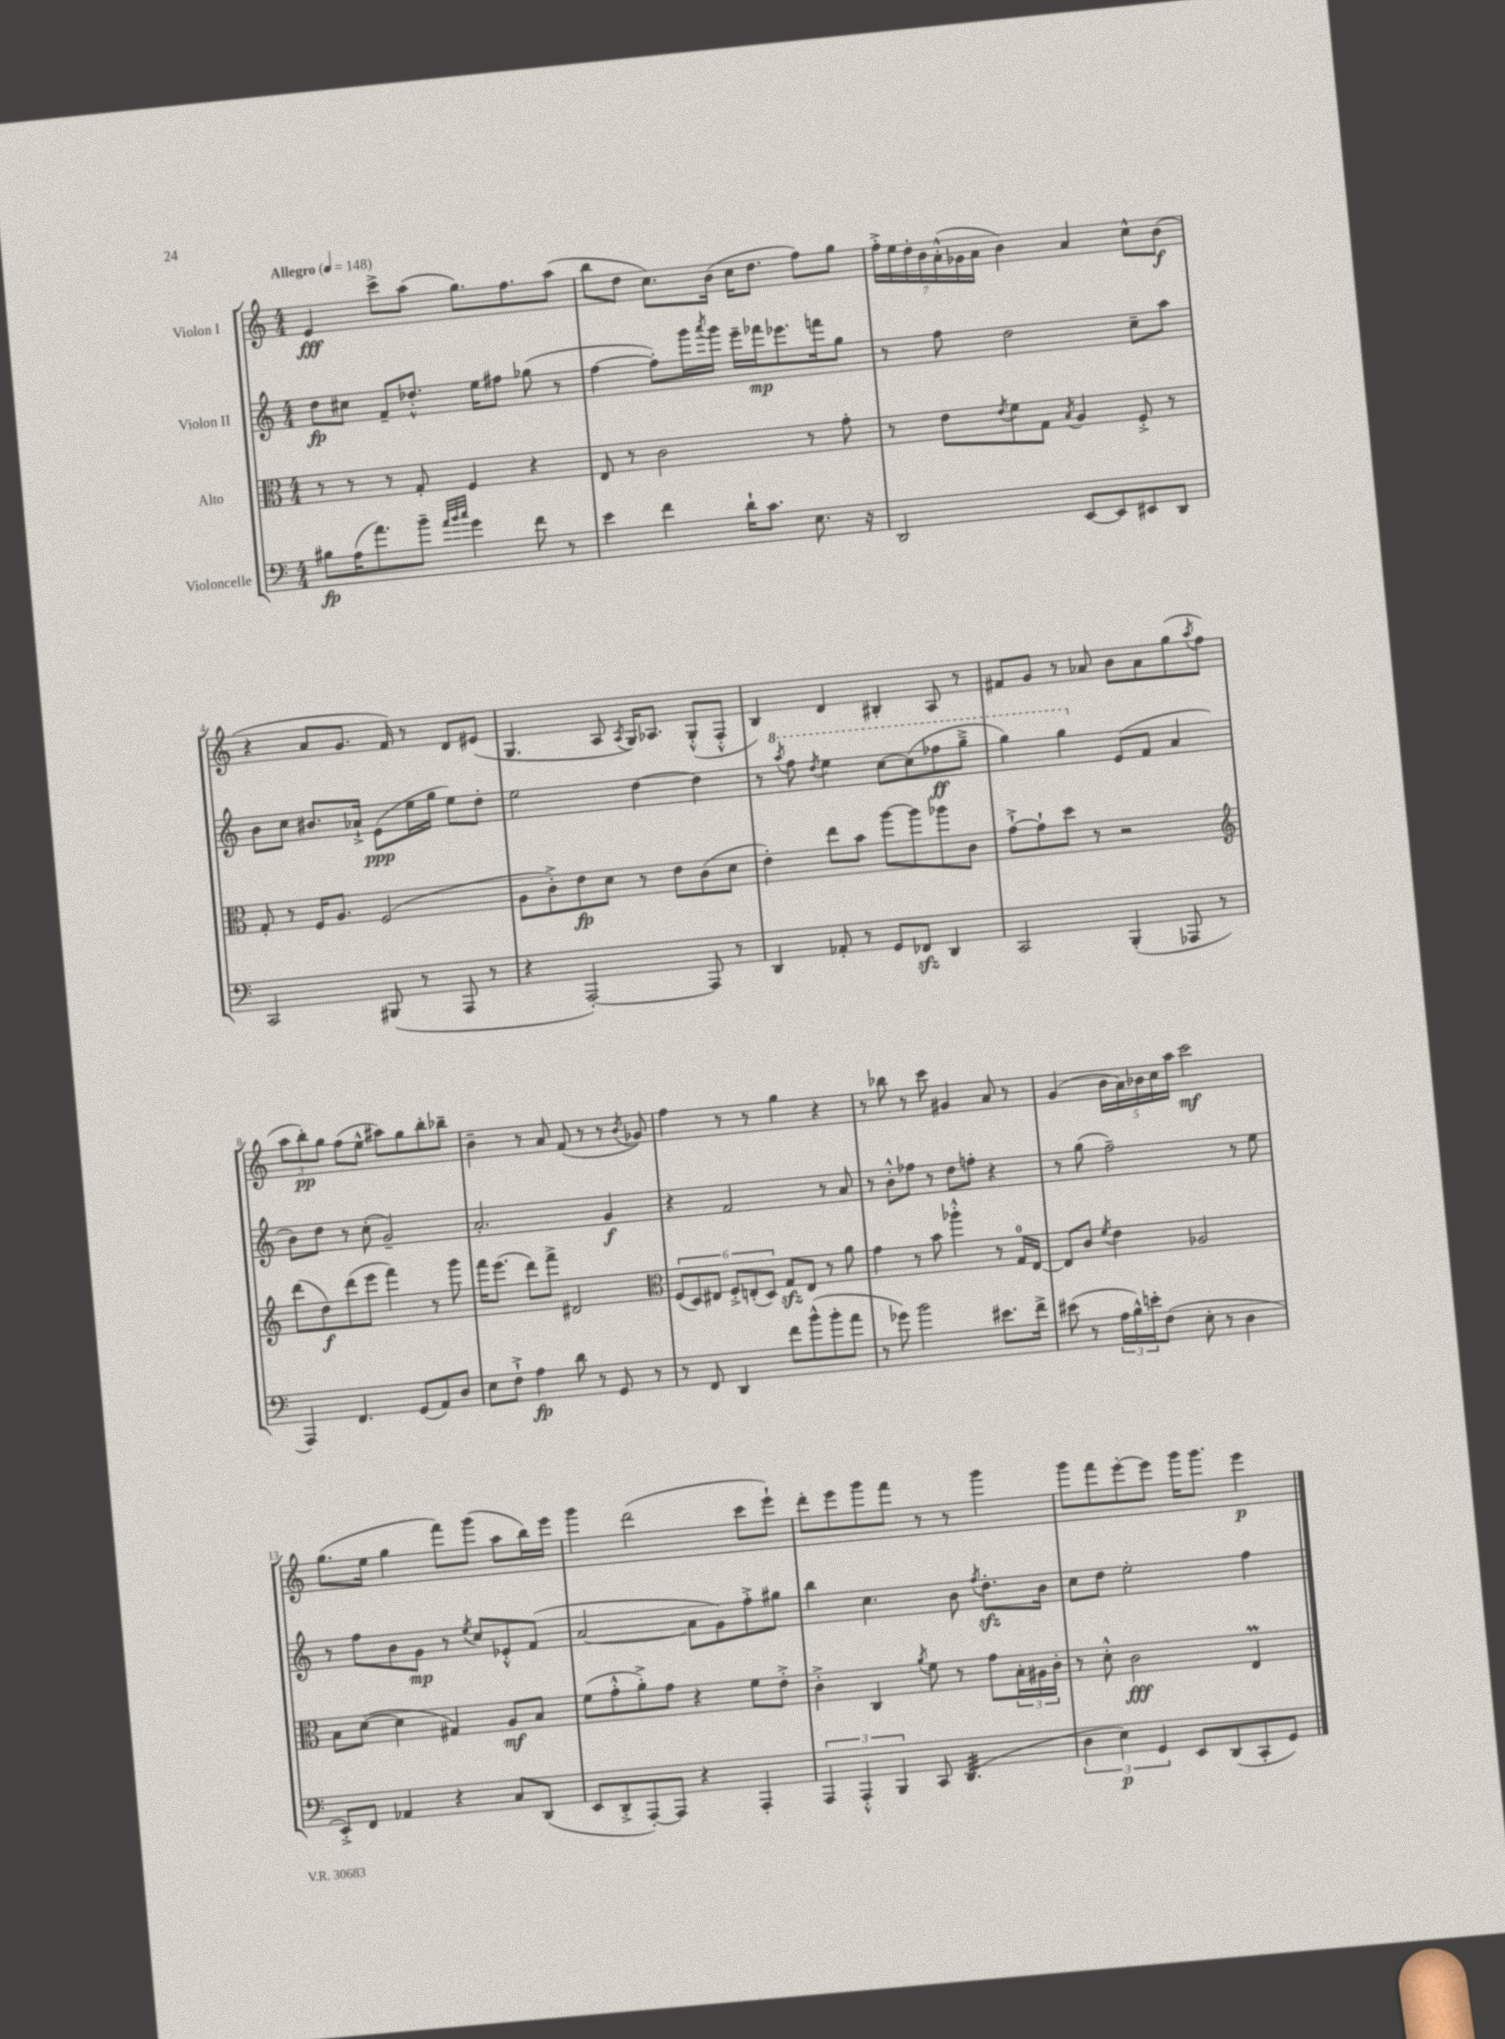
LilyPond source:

<<
\new StaffGroup <<
\new Staff = "s0" \with { instrumentName = "Violon I" } {
    \clef treble \key c \major \numericTimeSignature \time 4/4 \tempo "Allegro" 4 = 148
    e'4\fff c'''8-> a''8( g''8.) f''8. a''8( |
    b''8 d''8 c''8.) b'16( c''16 d''8. f''8) g''8 |
    \tuplet 7/4 { f''16-.-> e''16 d''16-. b'16 a'16-.-^( ges'16 a'16 } b'4) a'4 c''8-^ b'8\f( |
    r4 a'8 g'8. f'16) r8 d'8 eis'8( |
    g4. a8 \acciaccatura { a8 } g16) aes8. g8-.-^( f8-.-^ |
    b4) d'4 bis4-. a8 r8 |
    fis'8 g'8 r8 aes'8 b'8 aes'8 g''8( \acciaccatura { a''8 } f''8 |
    \tuplet 3/2 { a''8 b''8-.\pp) g''8 } f''8( e''8-^ ais''8) g''8 b''8-. bes''8-- |
    b'4-- r8 a'8 f'8( r8 r8 \acciaccatura { b'8 } ges'8) |
    f''4 r8 r8 g''4 r4 |
    r8 bes''8 r8 c'''8 gis'4 a'8 r8 |
    g'4( \tuplet 5/4 { b'16 a'16) bes'16 c''16 a''16 } c'''2\mf |
    g''8.( e''16 g''4 f'''8) g'''8( a''8 b''16) e'''16 |
    g'''4 d'''2( c'''8 e'''8-!) |
    d'''8-. e'''8 g'''8 f'''8 r8 r8 g'''4 |
    g'''8 f'''8 e'''8~-. e'''8 g'''16 g'''8. e'''4\p \bar "|." |
}
\new Staff = "s1" \with { instrumentName = "Violon II" } {
    \clef treble \key c \major \numericTimeSignature \time 4/4
    d''8\fp cis''8 f'8-- des''8.-.-^ e''16 fis''8 ges''8( r8 |
    f''4~ f''8-.) g'''16 \acciaccatura { a'''8 } g'''16 e'''16-- fes'''16\mp ees'''8. f'''16 g''8 |
    r8 f''8 d''2 c''8-- a''8 |
    b'8 c''8 bis'8. aes'16-!-> e'8\ppp( e''16 g''16 e''8) d''8-. |
    e''2 d''4~ d''4 |
    r8 \ottava #1 \acciaccatura { a'''8 } f'''8 \acciaccatura { d'''8 } e'''4 c'''8~ c'''8( fes'''8\ff g'''8---> |
    g'''4) g'''4 \ottava #0 e'8( f'8 a'4 |
    b'8) d''8 r8 c''8-.( g'2--) |
    a'2.-. g'4\f |
    r4 f'2 r8 a'8 |
    r8 b'8-.-^ fes''8 r8 d''8 f''8-. r4 |
    r8 g''8( f''2--) r8 e''8 |
    r8 f''8 b'8 g'8\mp r8 \acciaccatura { e''8 } c''8 ees'8-.-^ f'8( |
    a'2~ a'8 g'8) f''8-.-> gis''8 |
    b''4 c''4. b'8 \acciaccatura { f''8 } d''8.-.\sfz b'16 |
    c''8 d''8 e''2-. f''4 \bar "|." |
}
\new Staff = "s2" \with { instrumentName = "Alto" } {
    \clef alto \key c \major \numericTimeSignature \time 4/4
    r8 r8 r8 g8-. f4 r4 |
    e8 r8 c'2 r8 g'8-. |
    r8 e'8 \acciaccatura { e'8 } f'8 g8 \acciaccatura { b8 } a4 f8-.-> r8 |
    g8-. r8 f16 a8. f2( |
    a8 c'8-.->) e'8\fp d'8 r8 e'8 c'8( d'8 |
    e'4-.) e''8 b'8 a''8~ a''8 aes''8 c'8 |
    g'8~-!-> g'8-! d''8 r8 r2 |
    \clef treble d'''8( d''8\f) d'''8( e'''8 f'''4) r8 g'''8 |
    f'''16 e'''8.( d'''8) f'''8-> dis'2 |
    \clef alto \tuplet 6/4 { f8( d8) eis8 f8-.-> e8-.( d8) } g8\sfz e8 r8 a'8 |
    g'4 r8 b'8 aes''4-.-^ r8 g16-0 e16~ |
    e8 c'8 \acciaccatura { f'8 } e'4 aes2 |
    b8 d'8~( d'4 gis4) a8\mf b8 |
    f'8( g'8-.-^ a'8-.->) g'8 r4 f'8 e'8-.-> |
    c'4-.-> c4 \acciaccatura { a'8 } f'8 r8 g'8 \tuplet 3/2 { b16-. ais16 c'16-. } |
    r8 d'8-.-^ c'2\fff e4\prall \bar "|." |
}
\new Staff = "s3" \with { instrumentName = "Violoncelle" } {
    \clef bass \key c \major \numericTimeSignature \time 4/4
    bis8\fp a16( a'8.) b'8-- \grace { a'32 b'32 c''32 } g'4 f'8 r8 |
    e'4 f'4 d'16-! c'8. e8. r16 |
    d,2 e,8~ e,8 eis,8 d,8 |
    c,2 bis,,8( r8 a,,8 r8 |
    r4 a,,2~-.) a,,8 r8 |
    d,4 aes,8-. r8 g,8 fes,8\sfz d,4 |
    c,2 b,,4-.( aes,,8 r8 |
    a,,4) f,4. g,8( a,8) d8 |
    e8 f8-!-> a4\fp d'8 r8 g,8 r8 |
    r8 f,8 d,4 f'8 b'8-^( b'8-. a'8 |
    r8 ges'8) b'2 eis'8. f'16-> |
    eis'8( r8 \tuplet 3/2 { a16 b16-^) e'16-. } f8( e8-. r8 d4 |
    e,8-.->) f,8 aes,4 r4 c8 d,8( |
    e,8 d,8-.-> a,,8~-.) a,,8 r4 a,,4-. |
    \tuplet 3/2 { a,,4 a,,4-.-^ b,,4 } c,8 d,4.:32( |
    \tuplet 3/2 { d4 e4\p) g,4 } e,8 d,8( c,8-. g,8) \bar "|." |
}
>>
>>
